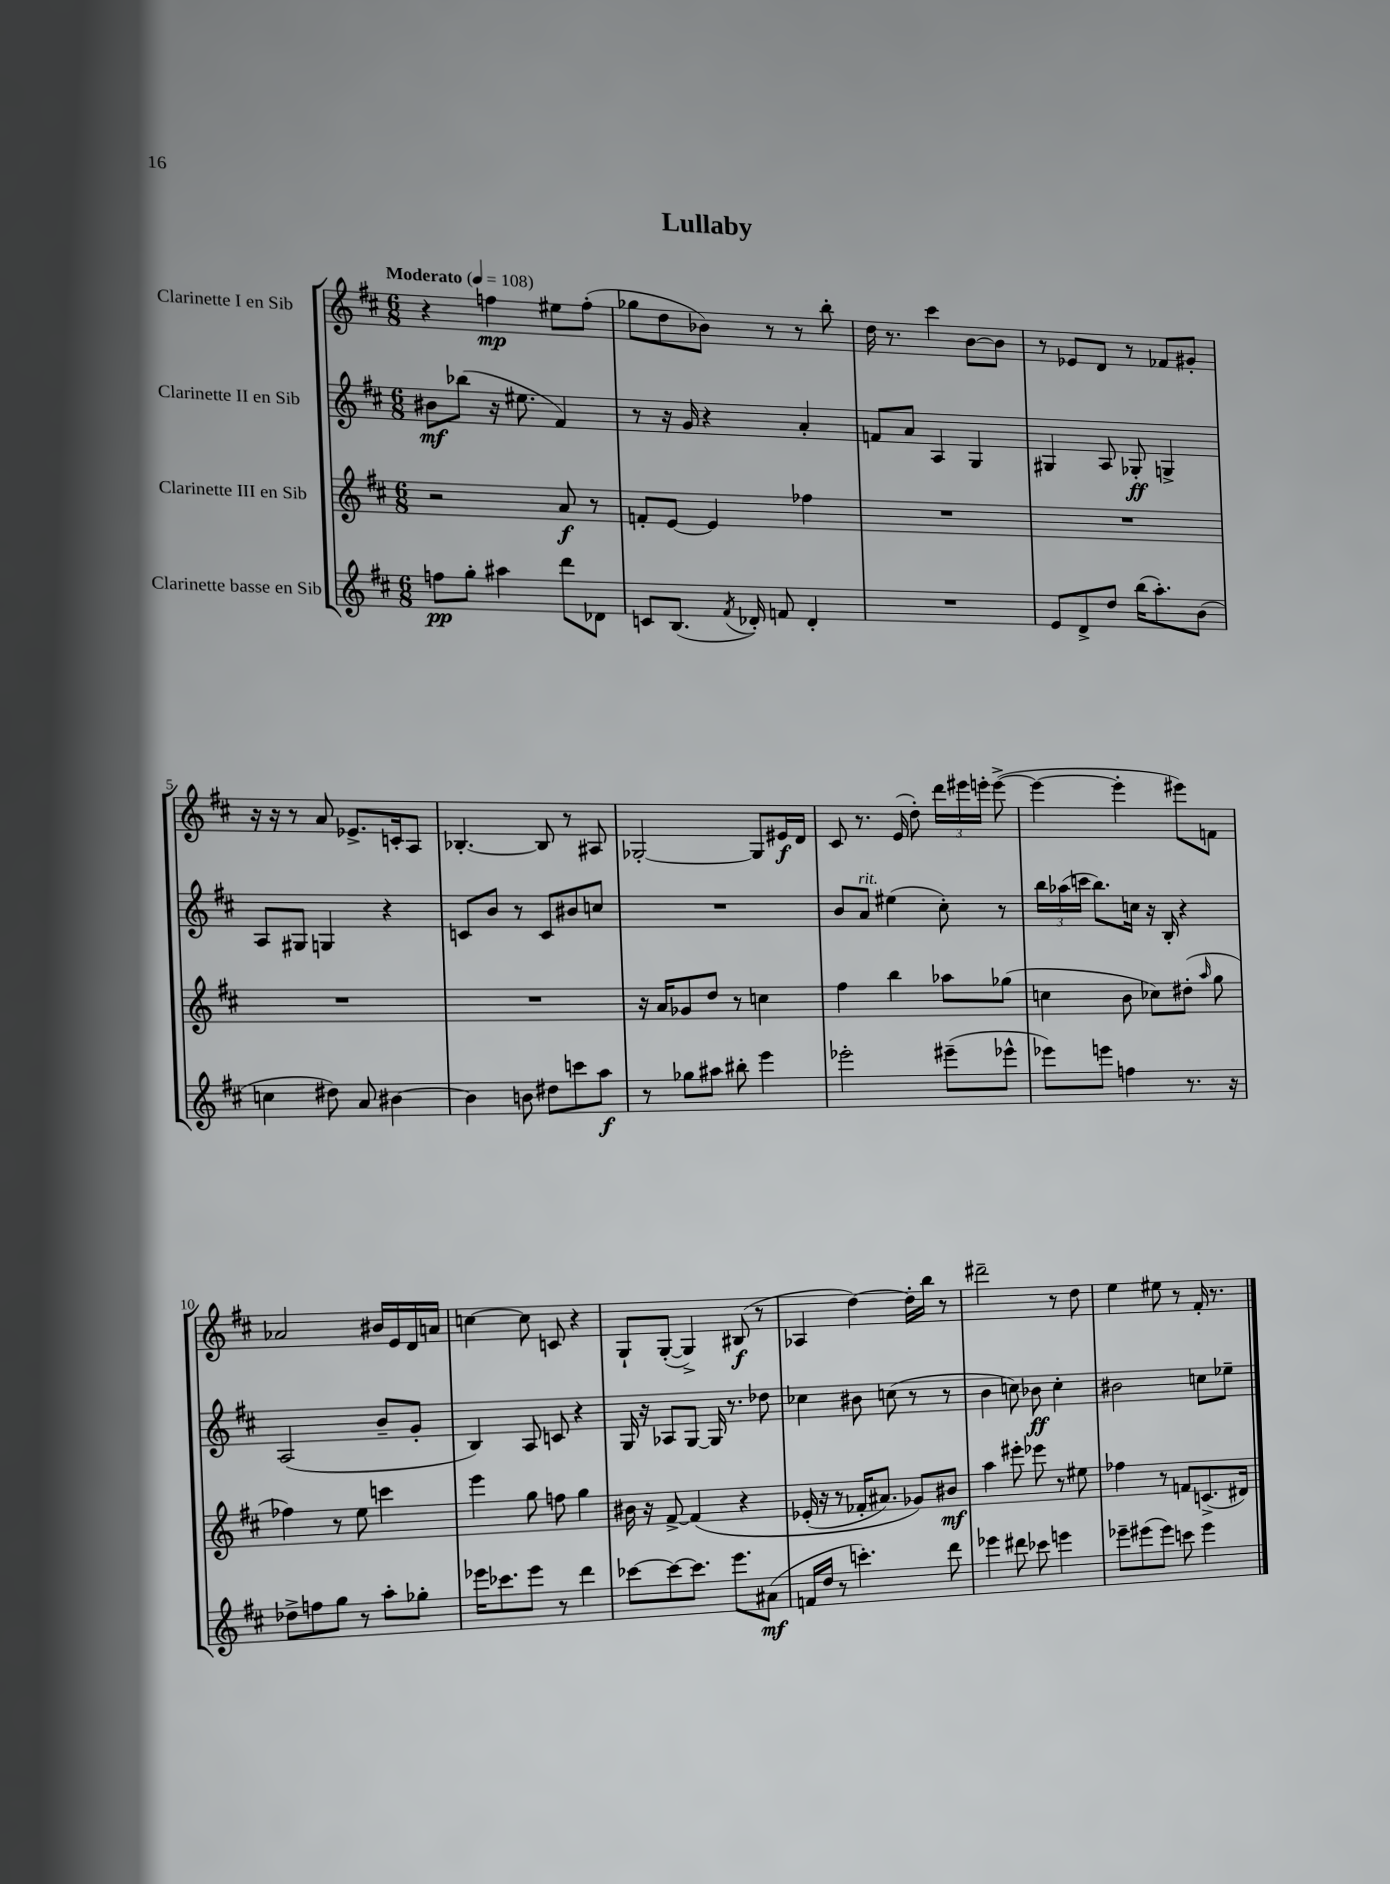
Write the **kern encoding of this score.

**kern	**kern	**kern	**kern
*staff4	*staff3	*staff2	*staff1
*clefG2	*clefG2	*clefG2	*clefG2
*k[f#c#]	*k[f#c#]	*k[f#c#]	*k[f#c#]
*M6/8	*M6/8	*M6/8	*M6/8
*MM108	*MM108	*MM108	*MM108
8ff\L	2r	8b#\L	4r
8gg'\J	.	(8bb-\J	.
4aa#\	.	16r	4ff\
.	.	8.ee#\	.
8ddd\L	8a/	4f#/)	8ee#\L
8d-\J	8r	.	(8ff'\J
=	=	=	=
8c/L	8f'/L	8r	8gg-\L
(8.B/J	[8e/J	16r	8dd\
.	.	16g/	.
.	4e/]	4r	8b-\J)
8qf#/	.	.	.
16d-'/)	.	.	.
8f/	.	.	8r
4d-'/	4ff-\	4a'/	8r
.	.	.	8bb'\
=	=	=	=
2.r	2.r	8f/L	16dd\
.	.	.	8.r
.	.	8a/J	.
.	.	4A/	4ccc#\
.	.	4G/	[8b\L
.	.	.	8b\]J
=	=	=	=
8e/L	2.r	4G#/	8r
8d^/	.	.	8e-/L
8dd/J	.	8A/	8d/J
(16bb\LK	.	8G-'/	8r
8.aa'\)	.	.	.
.	.	4G^/	8f-/L
(8b\J	.	.	8g#'/J
=	=	=	=
4cc\	2.r	8A/L	16r
.	.	.	16r
.	.	8G#/J	8r
8dd#\)	.	4G/	8a/
8a/	.	.	8.e-^/L
[4b#\	.	4r	.
.	.	.	16c'/k
.	.	.	8A/J
=	=	=	=
4b#\]	2.r	8c/L	[4.B-'/
.	.	8b/J	.
8b\	.	8r	.
8dd#\L	.	8c/L	8B-/]
8ccc\	.	8b#/	8r
8aa\J	.	8cc/J	8A#/
=	=	=	=
8r	16r	2.r	[2G-'/
.	16a/LK	.	.
8gg-\L	8g-/	.	.
8aa#\J	8dd/J	.	.
8bb#'\	8r	.	.
4eee\	4cc\	.	8G-/]L
.	.	.	16e#/L
.	.	.	16d/JJ
=	=	=	=
2eee-'\	4ff#\	8b/L	8c#/
.	.	8a/J	8.r
.	4bb\	(4ee#\	.
.	.	.	(16e/
.	.	.	8dd'\)
(8eee#~\L	8aa-\L	8cc#'\)	24ddd\LL
.	.	.	24eee#\
.	.	.	24eee'\JJ
8eee-^^\J	(8gg-\J	8r	([8eee^\
=	=	=	=
8eee-\L)	4cc\	24bb\LL	4eee\_
.	.	(24aa-\	.
.	.	24ccc\JJ	.
8eee\J	.	8.bb\L)	.
4ff\	8b\	.	4eee'\]
.	.	16cc\Jk	.
.	8cc-\L)	16r	.
.	.	16B'/	.
8.r	(8dd#'\J	4r	8eee#\L)
.	16qqaa/	.	.
.	8gg\	.	8f\J
16r	.	.	.
=	=	=	=
8dd-^\L	4ff-\)	(2A/	2a-/
8ff\	.	.	.
8gg\J	8r	.	.
8r	8ee\	.	.
8aa'\L	4ccc\	8b~/L	16b#/LL
.	.	.	16e/
8gg-'\J	.	8g'/J	16d/
.	.	.	16a/JJ
=	=	=	=
16eee-\LK	4eee\	4B/)	[4cc\
8.ccc-\	.	.	.
8eee-\J	8gg\	8A/	8cc\]
8r	8ff\	8c/	8c/
4ddd\	4gg\	4r	4r
=	=	=	=
[8ccc-\L	16b#\	16G/	8G`/L
.	16r	16r	.
8ccc-\_	[8f#^/	8A-/L	([8G'/J
8.ccc-\]J	&(4f#/]	[8G/J	4G^/])
.	.	16G/]	.
8.eee\L	.	8.r	.
.	4r	.	(8B#/
(8a#\J	.	8dd-\	8r
=	=	=	=
16f/LL	(16e-'/	4cc-\	4A-/
16dd/JJ	16r	.	.
8r	8r	.	.
4.ccc'\)	16f-'/LK	8b#\	[4dd\)
.	8.a#/J)	.	.
.	.	(8cc\	.
.	8g-/L&)	8r	16dd'\]LL
.	.	.	16bb\JJ
8ddd\	8b#/J	8r	8r
=	=	=	=
4eee-\	4aa\	4b\	2ddd#~\
8ddd#\	8eee#'\	8cc\)	.
8ccc-\	8eee-\	8b-\	.
4eee\	8r	4cc'\	8r
.	8ee#\	.	8dd\
=	=	=	=
8eee-~\L	4ff-\	2b#\	4ee\
(8eee#\	.	.	.
8eee#\J)	8r	.	8ee#\
8ccc\	8f/L	.	8r
4eee#\	(8.c^/	8cc\L	16f#'/
.	.	.	8.r
.	.	8ee-~\J	.
.	16d#/Jk)	.	.
==	==	==	==
*-	*-	*-	*-
